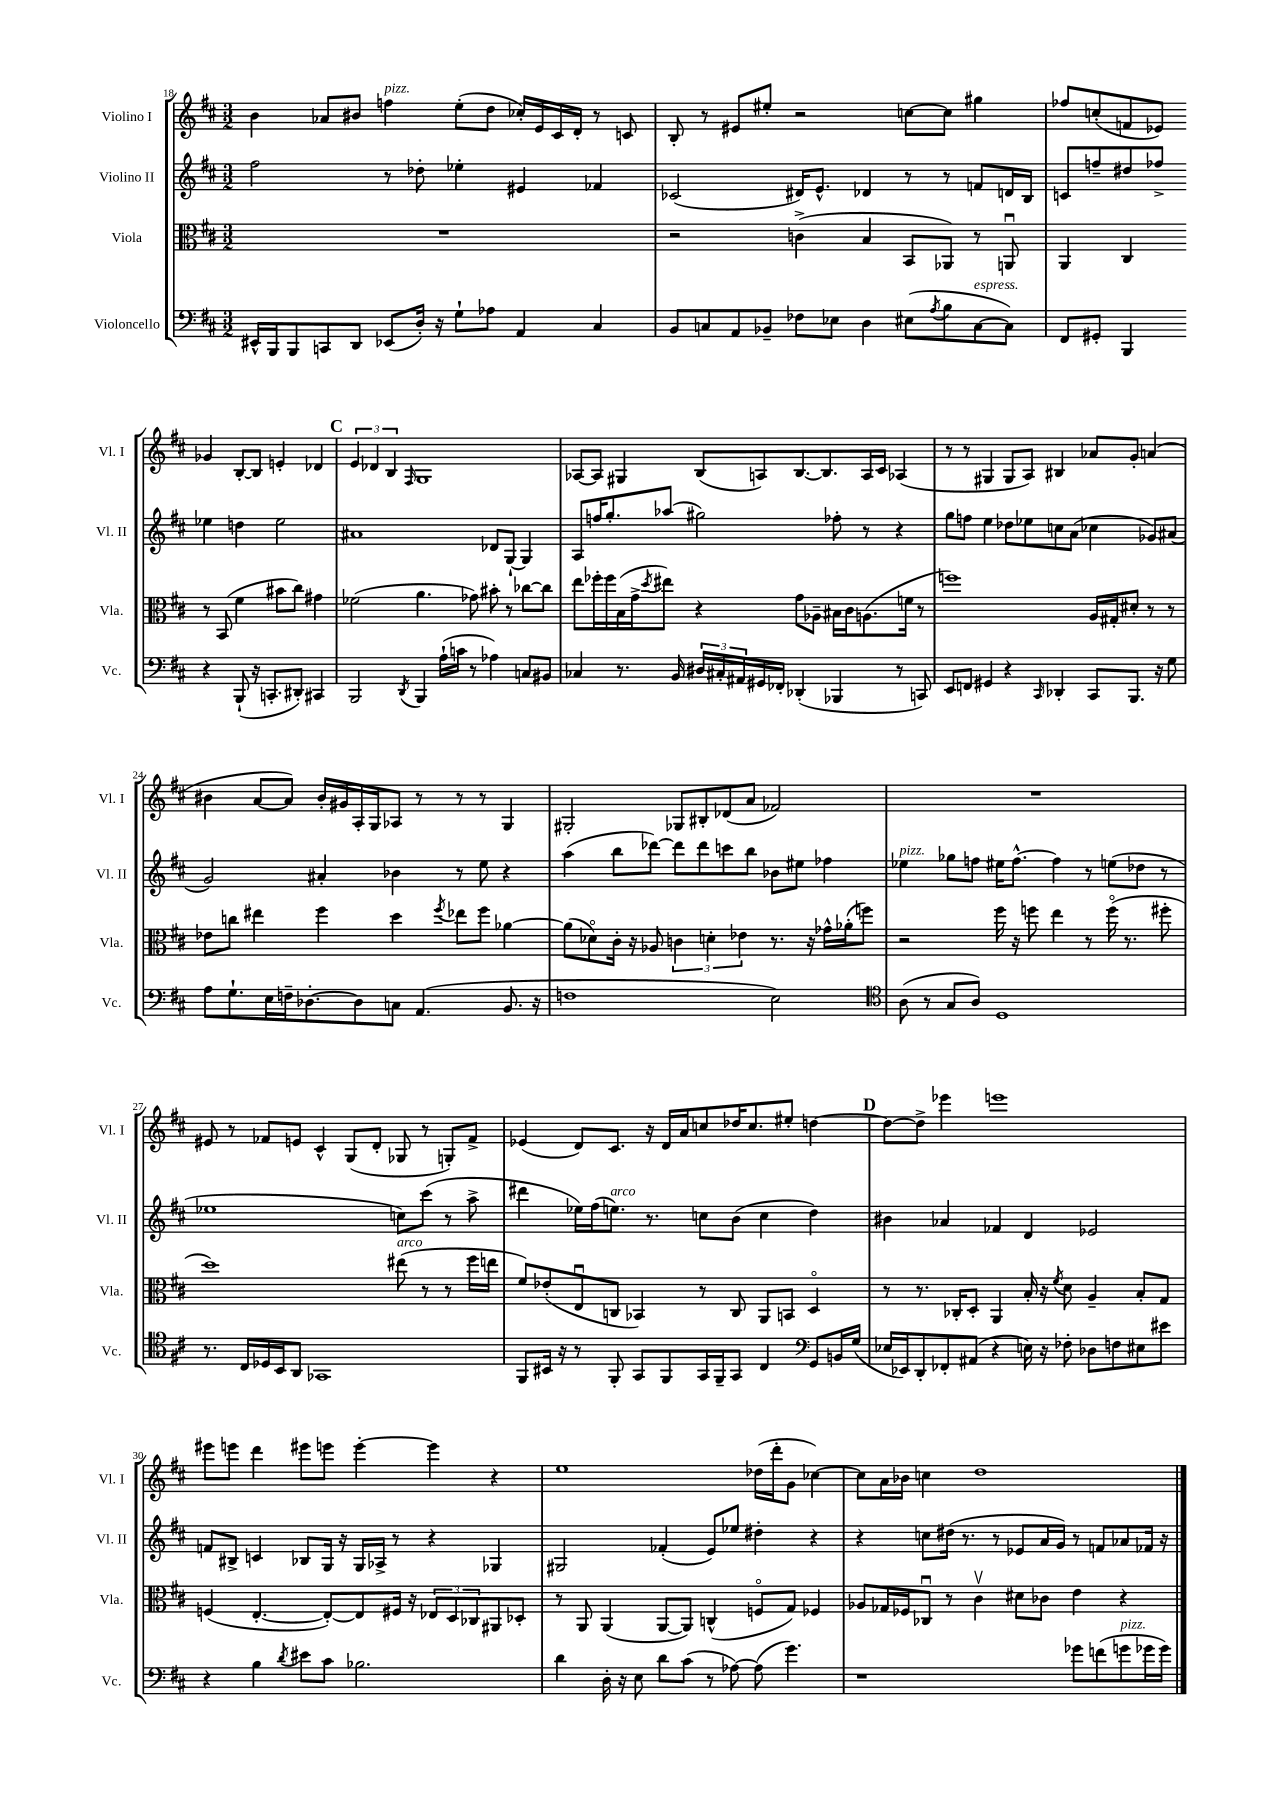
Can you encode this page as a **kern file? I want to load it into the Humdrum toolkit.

**kern	**kern	**kern	**kern
*staff4	*staff3	*staff2	*staff1
*clefF4	*clefC3	*clefG2	*clefG2
*k[f#c#]	*k[f#c#]	*k[f#c#]	*k[f#c#]
*M3/2	*M3/2	*M3/2	*M3/2
16EE#^^	1.r	2ff#	4b
16BBB	.	.	.
8BBB	.	.	.
8CC	.	.	8a-
8DD	.	.	8b#
(8EE-	.	8r	4ff
16D')	.	8dd-'	.
16r	.	.	.
8G`	.	4ee-'	(8ee'
8A-	.	.	8dd
4AA	.	4e#	16cc-')
.	.	.	16e
.	.	.	16c#
.	.	.	16d'
4C#	.	4f-	8r
.	.	.	8c
=	=	=	=
8BB	2r	(2c-	8B'
8C	.	.	8r
8AA	.	.	8e#
8BB-~	.	.	8ee#'
8F-	(4c^	16d#)	2r
.	.	8.e^^	.
8E-	.	.	.
4D	4B	4d-	.
(8E#	8BB	8r	[8cc
8qA	.	.	.
8B	8AA-)	8r	8cc]
[8C	8r	8f	4gg#
8C])	8AAu	16d	.
.	.	16B	.
=	=	=	=
8FF#	4AA	8c	8ff-
8GG#'	.	8ff~	(8cc'
4BBB	4C#	8dd#	8f
.	.	8ff-^	8e-)
4r	8r	4ee-	4g-
.	(8BB	.	.
(8BBB`	4f#	4dd	[8B'
16r	.	.	8B]
8.CC'	.	.	.
.	8b#	2ee-	4e'
8DD#')	8cc#)	.	.
4CC#	4g#	.	4d-
=	=	=	=
2BBB	(2f-	1a#	6e
.	.	.	6d-
.	.	.	6B
8qDD	.	.	16qqF#
4BBB	4.a	.	1G
(16A`	.	.	.
16c	.	.	.
8r	8g-)	.	.
4A-)	8b#'	8d-	.
.	8r	[8G`	.
8C	[8cc-	4G]	.
8BB#	8cc-]	.	.
=	=	=	=
4C-	8ee	8A	[8A-
.	16ff-'	16ff	8A-]
.	16ff-	8.gg'	.
8.r	(16B	.	4G#
.	16g^	.	.
.	8qdd	.	.
.	8ee#)	(8aa-	.
16BB	.	.	.
24D#	4r	2gg#)	(8B
24C#'	.	.	.
24AA#	.	.	.
16GG#	.	.	8A)
16FF-'	.	.	.
(4DD-'	8g	.	[8.B
.	8A-~	.	.
.	.	.	8.B]
4BBB-	16B#	8ff-'	.
.	16c#	.	.
.	(8.A	8r	16A
.	.	.	16c#
8r	.	4r	(4A-
.	16f	.	.
8CC)	8r	.	.
=	=	=	=
8EE	1ff)	8gg	8r
8FF	.	8ff	8r
4GG#	.	4ee	4G#
4r	.	8dd-	8G#
.	.	8ee-	8A)
16qqCC#	.	.	.
4DD-'	.	8cc	4B#
.	.	(8a	.
8CC#	16A	4cc-	8a-
.	16G#'	.	.
8.BBB	8d#'	.	8g'
.	8r	8g-)	(4a
16r	.	.	.
8G	8r	(8a#	.
=	=	=	=
8A	8e-	2g)	4b#
8.G`	8cc	.	.
.	4ee#	.	[8a
16E	.	.	.
16F~	.	.	8a])
[8.D-'	.	.	.
.	4ff#	4a#'	16b#'
.	.	.	16g#
8D-]	.	.	16A'
.	.	.	16G
8C	4dd	4b-	8A-
(4.AA	.	.	8r
.	8qff#	.	.
.	8ee-	8r	8r
.	8ff#	8ee	8r
8.BB	[4a-	4r	4G
16r	.	.	.
=	=	=	=
1F	(8a-]	(4aa	2G#'
.	8d-o)	.	.
.	16c#'	8bb	.
.	16r	.	.
.	8A-	[8ddd-)	.
.	6c	8ddd-]	8G-
.	.	8ddd-	8B#'
.	6d'	.	.
.	.	8ccc	(8d-
.	6e-	.	.
.	.	8bb	8a
2E)	8.r	8b-	2f-)
.	.	8ee#	.
.	16r	.	.
.	16g-^^	4ff-	.
.	(16a-'	.	.
.	8ff)	.	.
=	=	=	=
*clefC4	*	*	*
(8A	2r	4ee-	1.r
8r	.	.	.
8G	.	8gg-	.
8A)	.	8ff	.
1D	16ff#	16ee#	.
.	16r	[8.ff^^	.
.	8ff	.	.
.	4ee	4ff]	.
.	8r	8r	.
.	(16ffo	(8ee	.
.	8.r	.	.
.	.	8dd-	.
.	8ff#'	8r	.
=	=	=	=
8.r	1dd)	1ee-	8e#
.	.	.	8r
16C#	.	.	.
16D-	.	.	8f-
16BB	.	.	.
8AA	.	.	8e
1GG-	.	.	4c#^^
.	.	.	(8G
.	.	.	8d'
.	(8ee#	8cc)	8G-
.	8r	(8ccc#	8r
.	8r	8r	8G')
.	16ff#	8aa^	8f-^
.	16ee	.	.
=	=	=	=
8FF#	8f#)	4ddd#	(4e-
16BB#	(8e-'	.	.
16r	.	.	.
8r	8Eu	16ee-)	8d)
.	.	(16ff#	.
8FF#'	8C	8.ee)	8.c#
8GG	4BB-)	.	.
.	.	8.r	16r
8FF#	.	.	16d
.	.	.	16a
16GG	8r	8cc	8cc
16FF#~	.	.	.
8GG	8C	(8b	16dd-
.	.	.	8.cc
4C#	8AA	4cc	.
.	8BB	.	8ee#'
*clefF4	*	*	*
8GG	4Do	4dd)	[4dd
16BB	.	.	.
(16G	.	.	.
=	=	=	=
16E-	8r	4b#	8dd_
16EE-)	.	.	.
8DD'	8.r	.	8dd^]
8FF-'	.	4a-	4eee-
.	16C-'	.	.
(8AA#	8D'	.	.
4r	4AA	4f-	1eee
16E)	16B'	4d	.
16r	16r	.	.
.	8qf#	.	.
8F-'	8d	.	.
8D-	4A~	2e-	.
8F	.	.	.
8E#	8B'	.	.
8e#	8G	.	.
=	=	=	=
4r	(4F	8f	8eee#
.	.	8B#^	8eee
4B	[4.E'	4c	4ddd
8qd	.	.	.
8e#	.	8B-	8eee#
8c#	8E'_)	16G	8eee
.	.	16r	.
2.B-	8E]	16G	[4eee'
.	.	16A-^	.
.	16F#	8r	.
.	16r	.	.
.	12E-	4r	4eee]
.	12D	.	.
.	12C-	.	.
.	8AA#	4G-	4r
.	8D-'	.	.
=	=	=	=
4d	8r	2G#	1ee
.	8AA	.	.
16D'	(4AA	.	.
16r	.	.	.
8E	.	.	.
8d	[8AA	(4f-'	.
(8c#	8AA])	.	.
8r	(4C^^	8e)	.
[8A-)	.	8ee-	.
(8A-]	8Fo	4dd#'	(16dd-
.	.	.	16ddd'
4.g)	8G)	.	8g
.	4F-	4r	[4cc-)
=	=	=	=
1r	8A-	4r	8cc-]
.	16G-	.	16a
.	16F-	.	16b-
.	8C-u	8cc	4cc
.	8r	(16dd#	.
.	.	8.r	.
.	4c#v	.	1dd
.	.	8r	.
.	8d#	8e-	.
.	8c-	16a	.
.	.	16g)	.
8g-	4e	8r	.
(8f	.	8f	.
8g	4r	8a-	.
16g-	.	16f-	.
16g-)	.	16r	.
==	==	==	==
*-	*-	*-	*-
